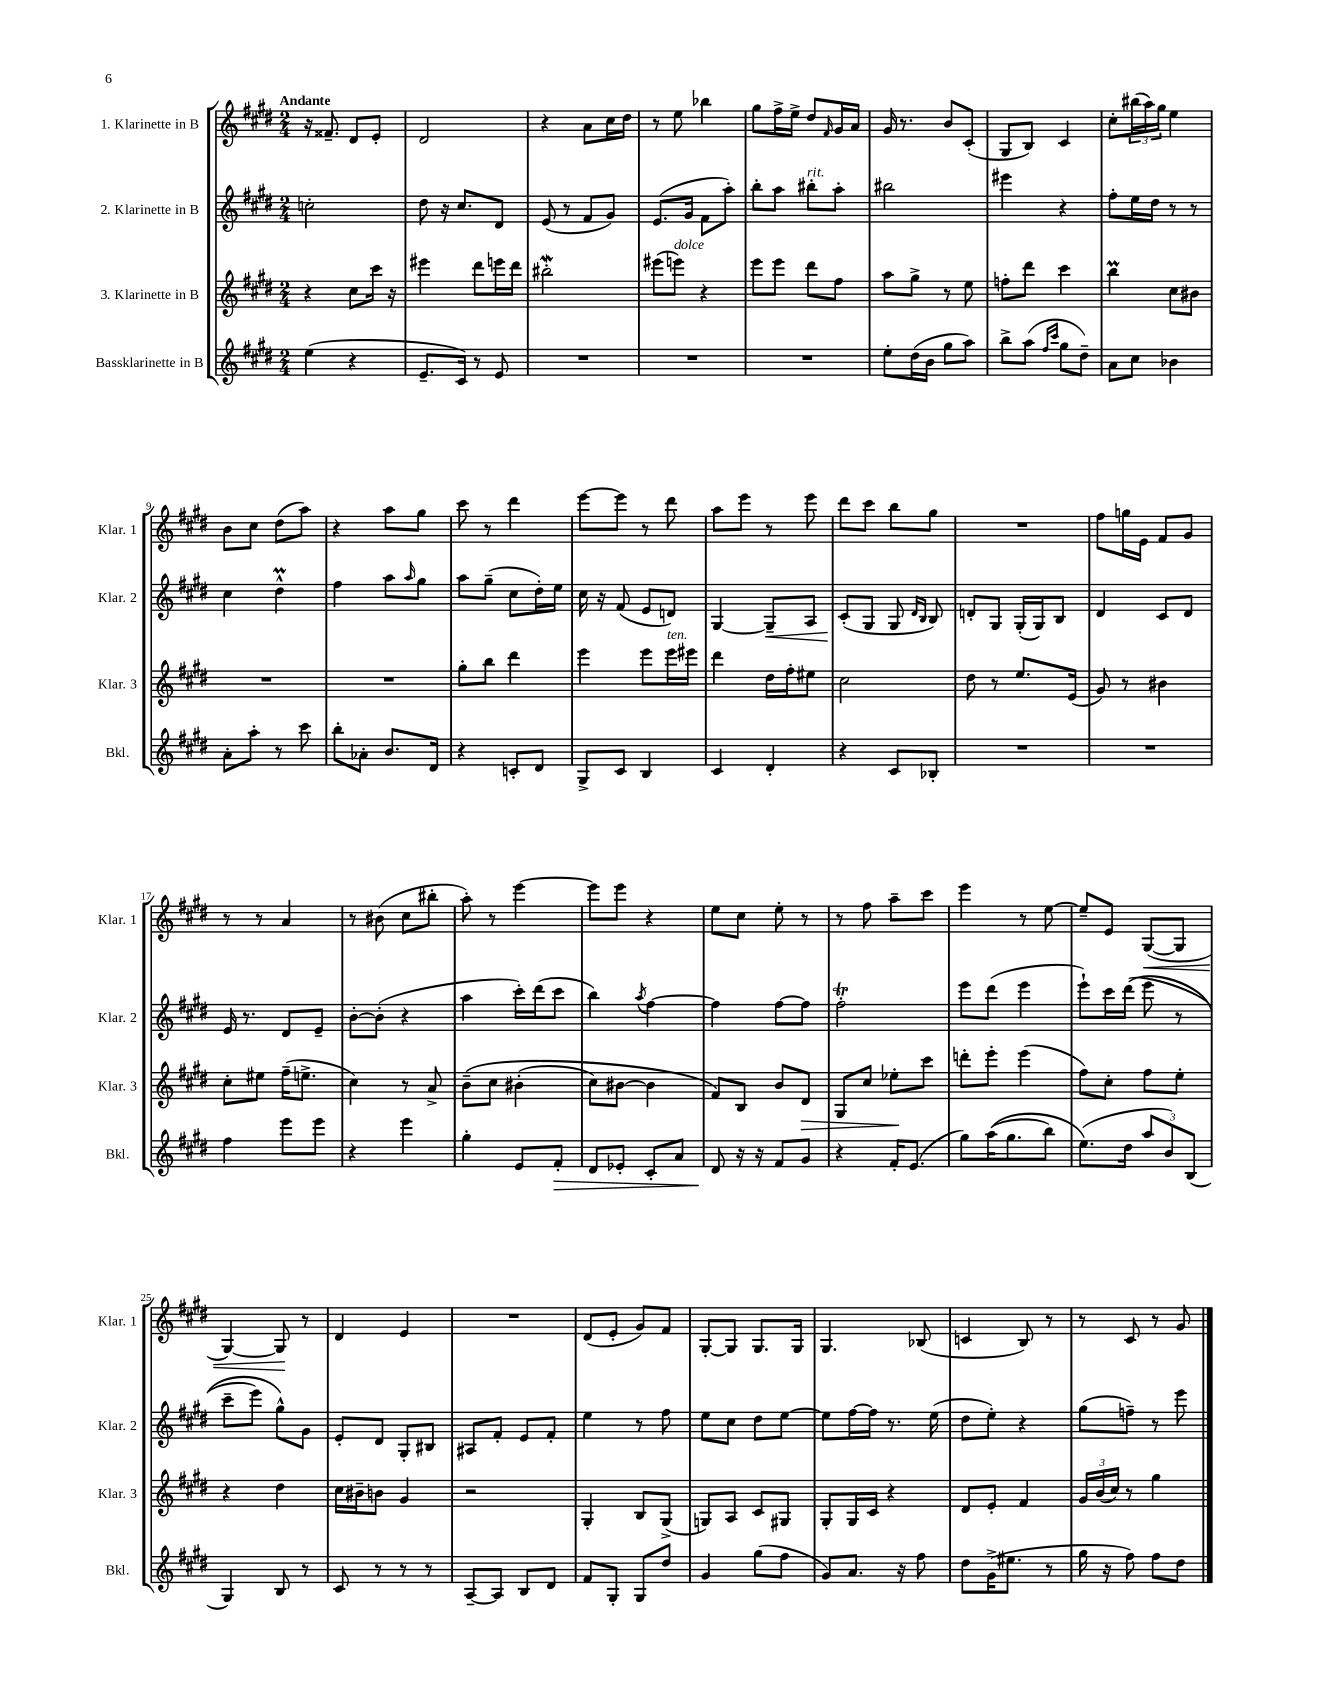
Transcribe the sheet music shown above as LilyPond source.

<<
\new StaffGroup <<
\new Staff = "s0" \with { instrumentName = "1. Klarinette in B" shortInstrumentName = "Klar. 1" } {
    \clef treble \key e \major \numericTimeSignature \time 2/4 \tempo "Andante"
    r16 fisis'8.-- dis'8 e'8-. |
    dis'2 |
    r4 a'8 cis''16 dis''16 |
    r8 e''8 bes''4 |
    gis''8 fis''16-> e''16-> dis''8 \grace { fis'16 } gis'16 a'16 |
    gis'16 r8. b'8 cis'8-.( |
    gis8 b8) cis'4 |
    cis''8-. \tuplet 3/2 { bis''16( a''16) gis''16 } e''4 |
    b'8 cis''8 dis''8( a''8) |
    r4 a''8 gis''8 |
    cis'''8 r8 dis'''4 |
    e'''8~ e'''8 r8 dis'''8 |
    a''8 e'''8 r8 e'''8 |
    dis'''8 cis'''8 b''8 gis''8 |
    R2 |
    fis''8 g''16 e'16 fis'8 gis'8 |
    r8 r8 a'4 |
    r8 bis'8( cis''8 bis''8-. |
    a''8-.) r8 e'''4~ |
    e'''8 e'''8 r4 |
    e''8 cis''8 e''8-. r8 |
    r8 fis''8 a''8-- cis'''8 |
    e'''4 r8 e''8~ |
    e''8-- e'8 gis8~\<( gis8 |
    gis4~) gis8\! r8 |
    dis'4 e'4 |
    R2 |
    dis'8( e'8-. gis'8) fis'8 |
    gis8~-. gis8 gis8. gis16 |
    gis4. bes8( |
    c'4 b8) r8 |
    r8 cis'8 r8 gis'8 \bar "|." |
}
\new Staff = "s1" \with { instrumentName = "2. Klarinette in B" shortInstrumentName = "Klar. 2" } {
    \clef treble \key e \major \numericTimeSignature \time 2/4
    c''2-. |
    dis''8 r16 cis''8. dis'8 |
    e'8( r8 fis'8 gis'8) |
    e'8.( gis'16 fis'8 a''8-.) |
    b''8-. a''8 bis''8-.^\markup { \italic "rit." } a''8-. |
    bis''2 |
    eis'''4 r4 |
    fis''8-. e''16 dis''16 r8 r8 |
    cis''4 dis''4-^\prall |
    fis''4 a''8 \grace { a''16 } gis''8 |
    a''8 gis''8--( cis''8 dis''16-.) e''16 |
    cis''16 r16 fis'8( e'8 d'8) |
    gis4~ gis8--\< a8 |
    cis'8-.\!( gis8 gis8 \grace { dis'16 b16 } b8) |
    d'8-. gis8 gis16-.( gis16) b8 |
    dis'4 cis'8 dis'8 |
    e'16 r8. dis'8 e'8-- |
    b'8~-. b'8-.( r4 |
    a''4 cis'''16-.) dis'''16( cis'''8 |
    b''4) \acciaccatura { a''8 } fis''4~ |
    fis''4 fis''8~ fis''8 |
    fis''2-.\trill |
    e'''8 dis'''8( e'''4 |
    e'''8-!) cis'''16 dis'''16(\( e'''8 r8 |
    cis'''8-- e'''8) gis''8-^\) gis'8 |
    e'8-. dis'8 gis8-. bis8 |
    ais8 fis'8-. e'8 fis'8-. |
    e''4 r8 fis''8 |
    e''8 cis''8 dis''8 e''8~ |
    e''8 fis''16~ fis''16 r8. e''16( |
    dis''8 e''8-.) r4 |
    gis''8( f''8--) r8 e'''8 \bar "|." |
}
\new Staff = "s2" \with { instrumentName = "3. Klarinette in B" shortInstrumentName = "Klar. 3" } {
    \clef treble \key e \major \numericTimeSignature \time 2/4
    r4 cis''8 cis'''16 r16 |
    eis'''4 dis'''8 e'''16 dis'''16 |
    bis''2-.\mordent |
    eis'''8( e'''8^\markup { \italic "dolce" }) r4 |
    e'''8 e'''8 dis'''8 fis''8 |
    a''8 gis''8-> r8 e''8 |
    f''8-. dis'''8 cis'''4 |
    b''4\prall cis''8 bis'8 |
    R2 |
    R2 |
    gis''8-. b''8 dis'''4 |
    e'''4 e'''8 e'''16^\markup { \italic "ten." } eis'''16 |
    dis'''4 dis''16 fis''16-. eis''8 |
    cis''2 |
    dis''8 r8 e''8. e'16( |
    gis'8) r8 bis'4 |
    cis''8-. eis''8 fis''16--( e''8.-> |
    cis''4) r8 a'8-> |
    b'8--\( cis''8 bis'4-.( |
    cis''8) bis'8~ bis'4 |
    fis'8\) b8 b'8 dis'8\> |
    gis8 cis''8 ees''8-.\! cis'''8 |
    d'''8-. e'''8-. e'''4( |
    fis''8) cis''8-. fis''8 e''8-. |
    r4 dis''4 |
    cis''16 bis'16-- b'8 gis'4 |
    r2 |
    gis4-. b8 gis8->( |
    g8) a8 cis'8 gis8 |
    gis8-. gis16 cis'16 r4 |
    dis'8 e'8-. fis'4 |
    \tuplet 3/2 { gis'16 b'16( cis''16) } r8 gis''4 \bar "|." |
}
\new Staff = "s3" \with { instrumentName = "Bassklarinette in B" shortInstrumentName = "Bkl." } {
    \clef treble \key e \major \numericTimeSignature \time 2/4
    e''4( r4 |
    e'8.-- cis'16) r8 e'8 |
    R2 |
    R2 |
    R2 |
    e''8-. dis''16( b'16 gis''8 a''8) |
    b''8-> a''8( \grace { fis''16 cis'''16 } gis''8 dis''8--) |
    a'8 cis''8 bes'4 |
    a'8-. a''8-. r8 cis'''8 |
    b''8-. aes'8-. b'8. dis'16 |
    r4 c'8-. dis'8 |
    gis8-> cis'8 b4 |
    cis'4 dis'4-. |
    r4 cis'8 bes8-. |
    R2 |
    R2 |
    fis''4 e'''8 e'''8 |
    r4 e'''4 |
    gis''4-. e'8 fis'8-.\> |
    dis'8 ees'8-. cis'8-. a'8 |
    dis'8\! r16 r16 fis'8 gis'8 |
    r4 fis'16-. e'8.( |
    gis''8) a''16(\( gis''8. b''8) |
    e''8.(\) dis''16 \tuplet 3/2 { a''8 b'8) b8( } |
    gis4) b8 r8 |
    cis'8 r8 r8 r8 |
    a8~-- a8 b8 dis'8 |
    fis'8 gis8-. gis8 dis''8 |
    gis'4 gis''8( fis''8 |
    gis'8) a'8. r16 fis''8 |
    dis''8 gis'16->( eis''8. r8 |
    gis''16 r16 fis''8) fis''8 dis''8 \bar "|." |
}
>>
>>
